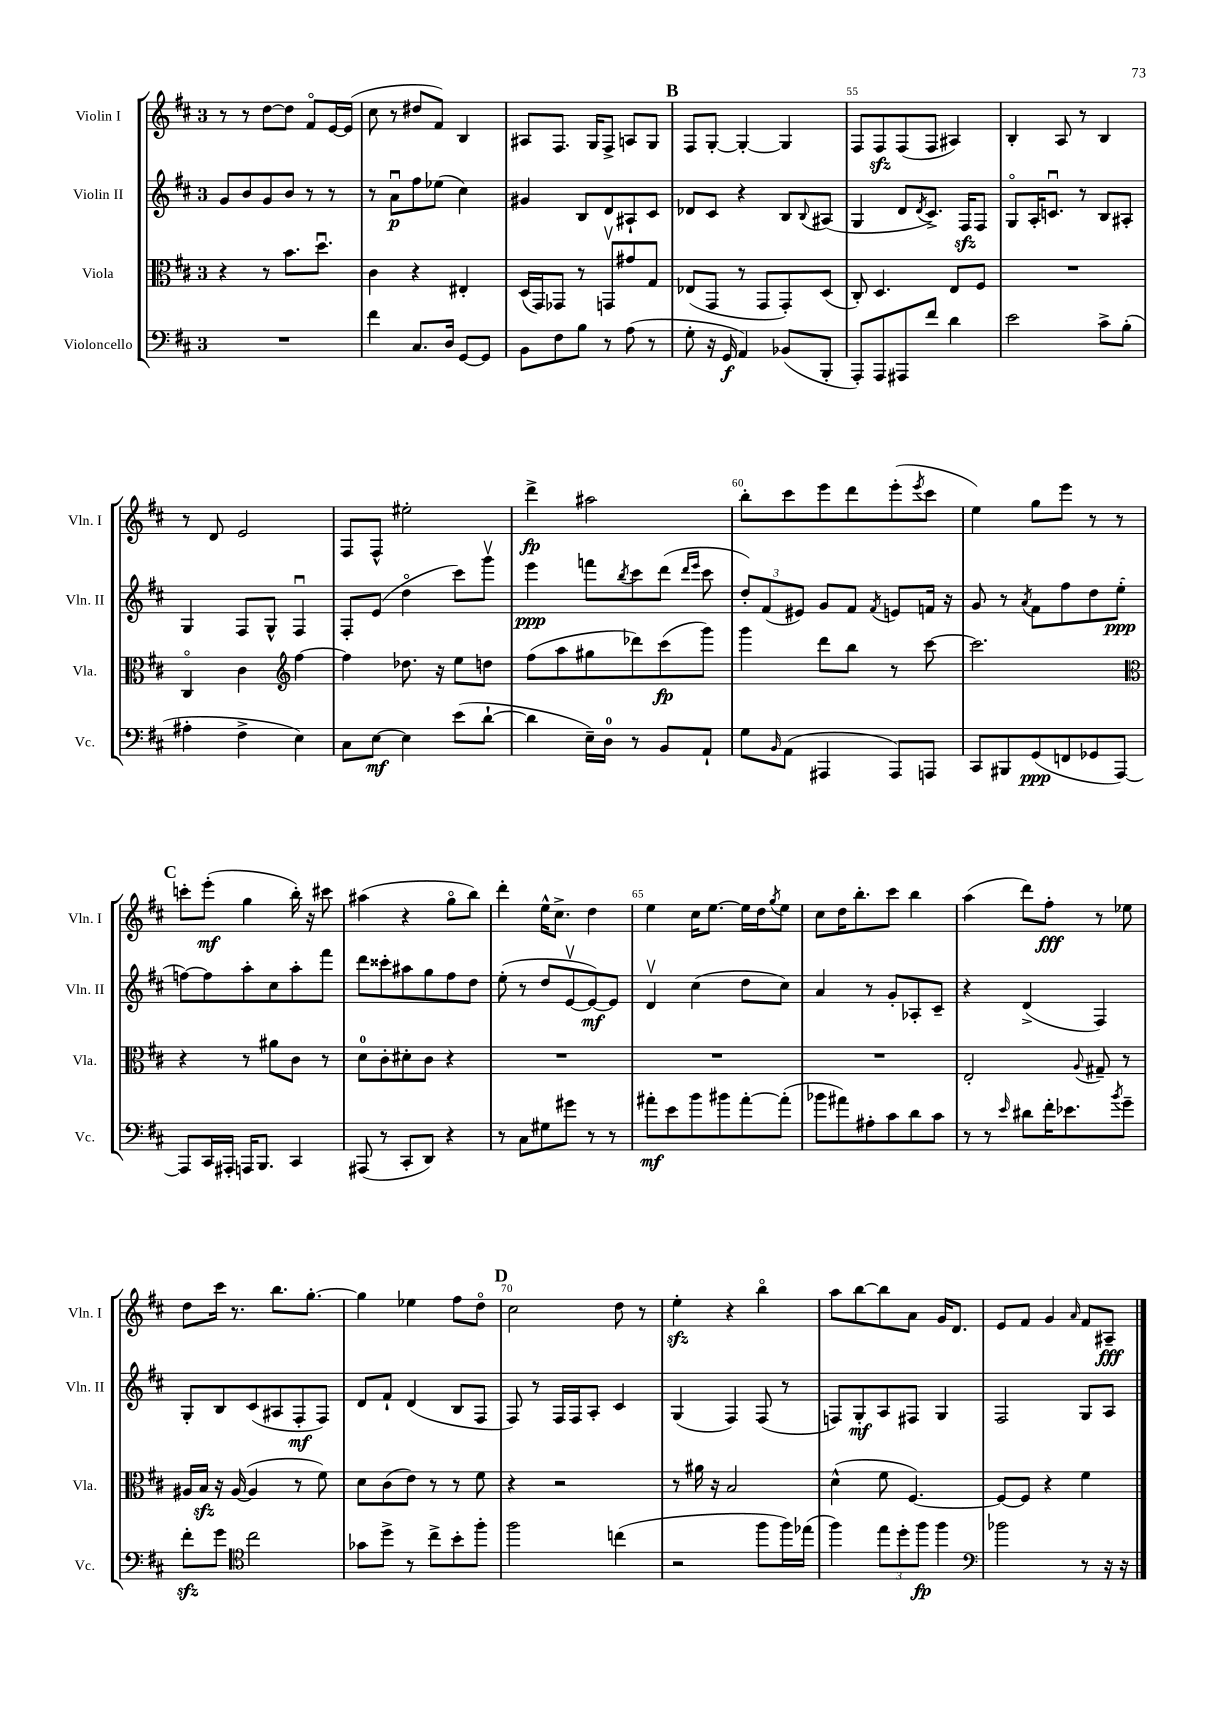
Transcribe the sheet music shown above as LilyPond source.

<<
\new StaffGroup <<
\new Staff = "s0" \with { instrumentName = "Violin I" shortInstrumentName = "Vln. I" } {
    \clef treble \key d \major \once \override Staff.TimeSignature.style = #'single-digit \time 3/4
    r8 r8 d''8~ d''8 fis'8\flageolet e'16~ e'16( |
    cis''8 r8 dis''8 fis'8) b4 |
    ais8 fis8. g16 fis8-> a8 g8 |
    \mark \markup { \bold "B" } fis8 g8~-. g4~-. g4 |
    fis8 fis8\sfz fis8( fis8 ais4) |
    b4-. a8 r8 b4 |
    r8 d'8 e'2 |
    fis8 fis8-^ eis''2-. |
    d'''4->\fp ais''2 |
    b''8-. cis'''8 e'''8 d'''8 e'''8-.( \acciaccatura { e'''8 } cis'''8 |
    e''4) g''8 e'''8 r8 r8 |
    \mark \markup { \bold "C" } c'''8-. e'''8-.\mf( g''4 b''16-.) r16 cis'''8 |
    ais''4( r4 g''8\flageolet b''8) |
    d'''4-. e''16-^ cis''8.-> d''4 |
    e''4 cis''16 e''8.~ e''16 d''16 \acciaccatura { g''8 } e''8 |
    cis''8 d''16 b''8.-. cis'''8 b''4 |
    a''4( d'''8) fis''8-.\fff r8 ees''8 |
    d''8 cis'''16 r8. b''8. g''8.~-. |
    g''4 ees''4 fis''8 d''8\flageolet |
    \mark \markup { \bold "D" } cis''2 d''8 r8 |
    e''4-.\sfz r4 b''4\flageolet |
    a''8 b''8~ b''8 a'8 g'16 d'8. |
    e'8 fis'8 g'4 \grace { a'16 } fis'8 ais8--\fff \bar "|." |
}
\new Staff = "s1" \with { instrumentName = "Violin II" shortInstrumentName = "Vln. II" } {
    \clef treble \key d \major \once \override Staff.TimeSignature.style = #'single-digit \time 3/4
    g'8 b'8 g'8 b'8 r8 r8 |
    r8 a'8\downbow\p fis''8 ees''8( cis''4) |
    gis'4 b8 d'8 ais8-! cis'8 |
    \mark \markup { \bold "B" } des'8 cis'8 r4 b8 \appoggiatura { b8 } ais8( |
    g4 d'8 \acciaccatura { d'8 } cis'8.->) fis16\sfz fis8 |
    g8\flageolet a16-. c'8.\downbow r8 b8 ais8-. |
    g4 fis8 g8-^ fis4\downbow |
    fis8-. e'8( d''4\flageolet cis'''8) g'''8\upbow |
    e'''4\ppp f'''8 \acciaccatura { b''8 } cis'''8 d'''8( \grace { d'''16 e'''16 } cis'''8 |
    \tuplet 3/2 { d''8-.) fis'8( eis'8) } g'8 fis'8 \acciaccatura { fis'8 } e'8 f'16 r16 |
    g'8 r8 \acciaccatura { a'8 } fis'8 fis''8 d''8 e''8-.\ppp( |
    \mark \markup { \bold "C" } f''8~) f''8 a''8-. cis''8 a''8-. fis'''8 |
    d'''8 cisis'''8-. ais''8 g''8 fis''8 d''8 |
    e''8-.( r8 d''8 e'8~\upbow e'8~\mf) e'8 |
    d'4\upbow cis''4( d''8 cis''8) |
    a'4 r8 g'8-. aes8-. cis'8-- |
    r4 d'4->( fis4) |
    g8-. b8 cis'8( ais8 fis8-.\mf fis8) |
    d'8 fis'8-! d'4( b8 fis8 |
    \mark \markup { \bold "D" } fis8) r8 fis16 fis16 a8-. cis'4 |
    g4( fis4) fis8( r8 |
    f8) g8-.\mf a8 fis8 g4 |
    fis2 g8 a8 \bar "|." |
}
\new Staff = "s2" \with { instrumentName = "Viola" shortInstrumentName = "Vla." } {
    \clef alto \key d \major \once \override Staff.TimeSignature.style = #'single-digit \time 3/4
    r4 r8 b'8. d''8.\downbow |
    cis'4 r4 eis4-. |
    d16( g,16) ges,8 r8 g,8\upbow gis'8 g8 |
    \mark \markup { \bold "B" } ees8( g,8 r8 g,8 g,8-.) d8( |
    cis8-.) d4. e8 fis8 |
    R2. |
    cis4\flageolet cis'4 \clef treble fis''4~ |
    fis''4 des''8. r16 e''8 d''8 |
    fis''8( a''8 gis''8 des'''8) cis'''8\fp( g'''8) |
    g'''4 d'''8 b''8 r8 cis'''8~ |
    cis'''2. |
    \mark \markup { \bold "C" } \clef alto r4 r8 ais'8 cis'8 r8 |
    d'8-0 cis'8-. dis'8-. cis'8 r4 |
    R2. |
    R2. |
    R2. |
    e2-. \appoggiatura { a8 } gis8-- r8 |
    ais16 b16\sfz r16 ais16~( ais4 r8 fis'8) |
    d'8 cis'8( e'8) r8 r8 fis'8 |
    \mark \markup { \bold "D" } r4 r2 |
    r8 ais'16 r16 b2 |
    d'4-^( fis'8 fis4.~) |
    fis8~ fis8 r4 fis'4 \bar "|." |
}
\new Staff = "s3" \with { instrumentName = "Violoncello" shortInstrumentName = "Vc." } {
    \clef bass \key d \major \once \override Staff.TimeSignature.style = #'single-digit \time 3/4
    R2. |
    fis'4 cis8. d16 g,8~ g,8 |
    b,8 fis8 b8 r8 a8( r8 |
    \mark \markup { \bold "B" } g8-. r16 g,16\f a,4) bes,8( b,,8-. |
    a,,8-.) a,,8 ais,,8 fis'8 d'4 |
    e'2 cis'8-> b8-.( |
    ais4-. fis4-> e4) |
    cis8 e8~\mf e4 e'8( d'8~-! |
    d'4 e16--) d16-0 r8 b,8 a,8-! |
    g8 \grace { b,16 } a,8( ais,,4 ais,,8) a,,8 |
    cis,8 bis,,8 g,8\ppp( f,8 ges,8 a,,8~) |
    \mark \markup { \bold "C" } a,,8 cis,16 ais,,16-. a,,16 b,,8. cis,4 |
    ais,,8( r8 cis,8-. d,8) r4 |
    r8 cis8 gis8 gis'8 r8 r8 |
    ais'8-.\mf e'8 b'8 bis'8 ais'8~-. ais'8-.( |
    bes'8 ais'8) ais8-. cis'8 d'8 cis'8 |
    r8 r8 \grace { e'16 } dis'8 fis'16-. ees'8. \acciaccatura { b'8 } g'8-- |
    fis'8-.\sfz g'8 \clef tenor cis''2 |
    ges'8 d''8-> r8 cis''8-> b'8-. fis''8-. |
    \mark \markup { \bold "D" } fis''2 c''4( |
    r2 fis''8 fis''16) ees''16( |
    fis''4) \tuplet 3/2 { e''8 d''8-. fis''8\fp } fis''4 |
    \clef bass bes'2 r8 r16 r16 \bar "|." |
}
>>
>>
\layout { \context { \Score currentBarNumber = #51 \override BarNumber.break-visibility = ##(#f #t #t) barNumberVisibility = #(every-nth-bar-number-visible 5) } }
